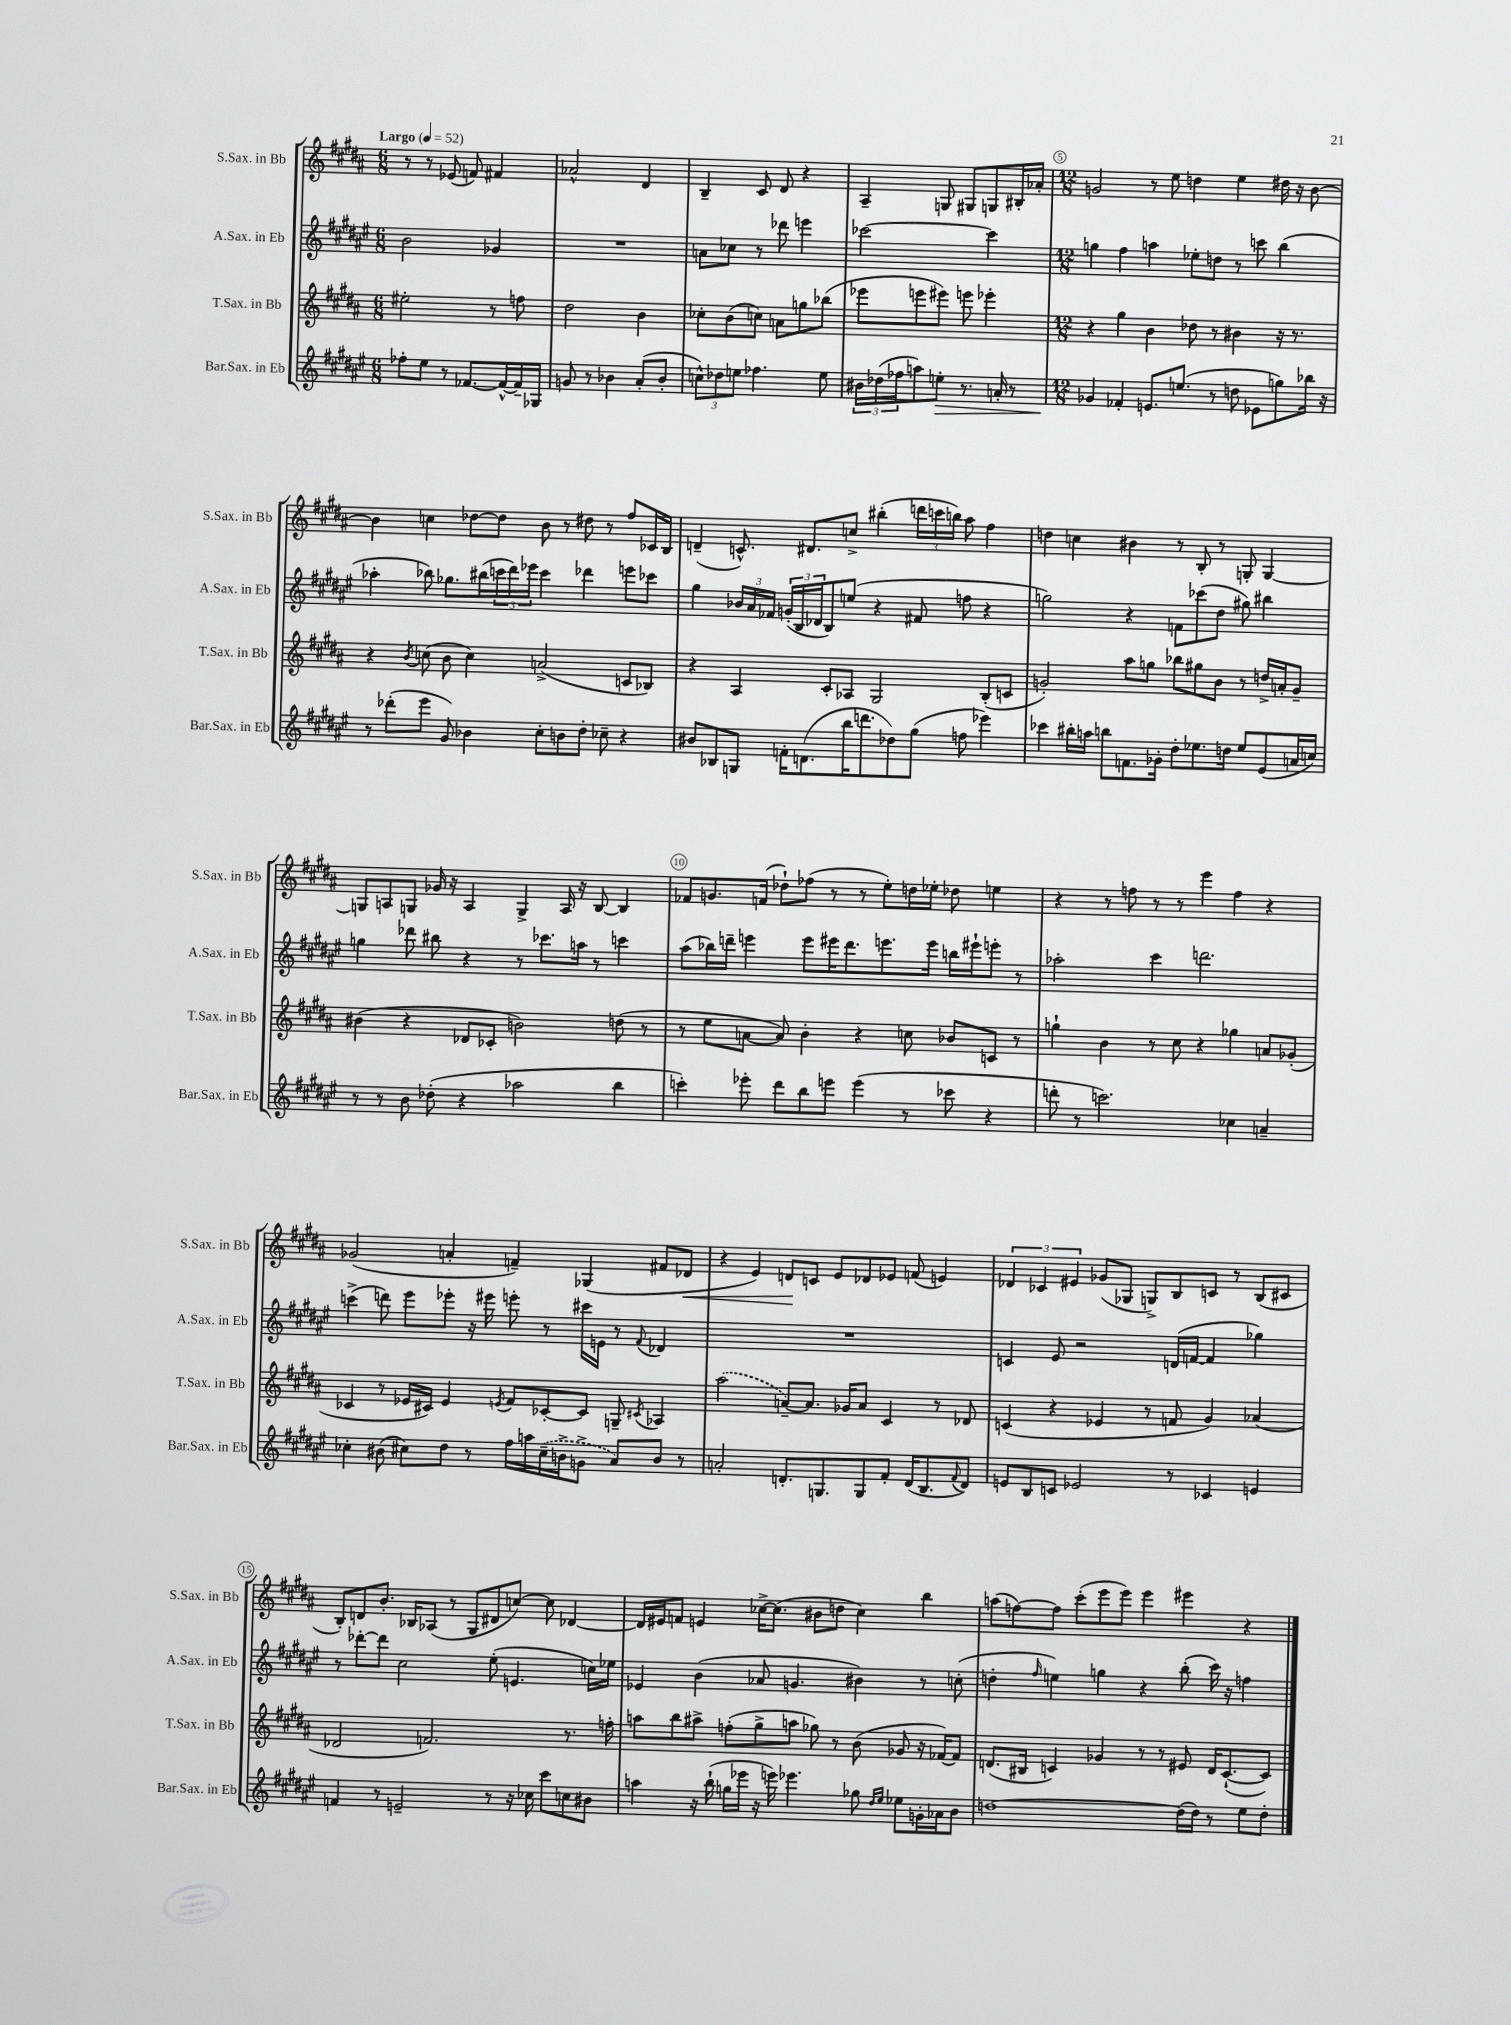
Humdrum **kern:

**kern	**kern	**kern	**kern
*staff4	*staff3	*staff2	*staff1
*clefG2	*clefG2	*clefG2	*clefG2
*k[f#c#g#d#a#e#]	*k[f#c#g#d#a#]	*k[f#c#g#d#a#e#]	*k[f#c#g#d#a#]
*M6/8	*M6/8	*M6/8	*M6/8
*MM52	*MM52	*MM52	*MM52
8ff-'\L	2ee#'\	2b\	8r
8ee#\J	.	.	8r
8r	.	.	(8e-/
[8.f-/L	.	.	8f/)
.	8r	4g-/	4f#/
16f-^^/_L	.	.	.
16f-~/]	8ff\	.	.
16G-/JJ	.	.	.
=	=	=	=
8g/	2dd#\	2.r	2a-^^/
8r	.	.	.
4b-\	.	.	.
(8a#'/L	4b\	.	4d#/
8b-'/J	.	.	.
=	=	=	=
12cc^^\L)	8cc-'\L	8a\L	4B~/
12dd-\	.	.	.
.	(8b\	8cc-\J	.
12ee\J	.	.	.
4.ff-\	8cc\J)	8r	8c#/
.	8a\L	8ddd-\	8d#/
.	8gg\	4eee\	4r
8ee\	(8bb-\J	.	.
=	=	=	=
24b#\LL	8eee-\L	[2ccc-\	4A#~/
(24dd-\	.	.	.
24ff-\J	.	.	.
8aa\)	8eee\	.	.
8ee'\J	8eee#\J)	.	8G/
8.r	8eee\	.	8G#/L
.	4eee-'\	4ccc-\]	8G/
16a'/	.	.	.
8r	.	.	16B#'/L
.	.	.	16a-'/JJ
=	=	=	=
*M12/8	*M12/8	*M12/8	*M12/8
4g-/	4r	4gg\	2g/
4f-'/	4gg#\	4ff#\	.
8.e/L	4b\	4aa\	8r
.	.	.	8ee\
(8.ee/J	.	.	.
.	8dd-\	8ee-'\L	4dd\
8r	8r	8dd\J	.
8dd\	4b#\	8r	4ee\
8e-\L	.	8ccc\	.
8gg\)	16r	(4bb\	16dd#\
.	8.r	.	16r
16bb-\Jk	.	.	[8b\
16r	.	.	.
=	=	=	=
8r	4r	4aa-'\	4b\]
(8ddd-'\L	.	.	.
.	8qb/	.	.
8eee#\J	(8cc\	8bb-\)	4cc\
8g#/)	8b\	8.gg-\L	.
4b-\	4cc\)	.	[8dd-\L
.	.	(16bb#\L	.
.	.	24ccc\	8dd-\]J
.	.	24ddd#\)	.
.	.	24eee-\JJ	.
8cc#'\L	(2a^/	4ccc\	8b\
8b\	.	.	8r
8dd#'\J	.	4ddd-\	8dd#\
8cc-~\	.	.	8r
4r	8c/L	8eee\L	8ff#/L
.	8B-/J)	8ccc-\J	16c-/L
.	.	.	16B/JJ
=	=	=	=
8b#/L	4r	4gg#\	(4d~/
8B-/	.	.	.
8G/J	4A#/	24b-/LL	8.c^^/)
.	.	24a#/	.
.	.	24f-/JJ	.
16f'\LK	.	(24g'/LL	.
.	.	24B/	.
(8.d\	.	.	8.d#/L
.	.	24d-/J	.
.	8c#'/L	8B/)	.
16bb\K	8A-/J	(8ee/J	8cc^/J
8.ddd\	.	.	.
.	2G#/	4r	(4bb#'\
8dd-\)	.	.	.
(8gg#\J	.	8f#/	24ddd\LL
.	.	.	24ccc\
.	.	.	24bb\JJ)
8ff\	.	8ff\	8aa#\
4eee-\)	(8B'/L	4r	4ff#\
.	8c/J	.	.
=	=	=	=
4ccc-\	2g'/)	2gg\)	4dd\
16bb#'\LL	.	.	4cc\
16aa\JJ	.	.	.
8bb\L	.	.	.
8.f\	8aa#\L	4r	4b#\
.	8gg\J	.	.
16g-'\Jk	.	.	.
8dd#'\L	8bb-\L	8f\L	8r
8.ee-\	8gg#\	(8ccc-\	8B'/
.	8b\J	8dd#\J	8r
16dd\Jk	.	.	.
8ee-/L	8r	8gg#\)	8G'/
(8e#/	16dd^/LL	4bb#\	[4G/
.	16a'/J	.	.
16a/L	8g~/J	.	.
16cc/JJ)	.	.	.
=	=	=	=
8r	(4b#\	4gg\	8G/]L
8r	.	.	8A/
8b\	4r	8ddd-\	8G/J
(8dd-'\	.	8bb#\	16g-/
.	.	.	16r
4r	8d-/L	4r	4A/
.	8c-'/J	.	.
2aa-\	2b\)	8r	4G^/
.	.	8.ccc-\L	.
.	.	.	16A/
.	.	16aa\Jk	16r
.	.	8r	[8B/
4bb\	(8dd\	4ccc\	4B/]
.	8r	.	.
=	=	=	=
4ccc'\)	8r	(8aa#\L	8f-/L
.	8ee\L	16bb-\L)	8.g/
.	.	16ddd~\JJ	.
8eee-'\	[8a\J	4eee\	.
.	.	.	(16f/Jk
8ddd#\L	8a/])	.	8dd-`\L)
8bb\	4b'\	8eee\L	(8ff-\J
8eee\J	.	16eee#\K	8r
.	.	8.ddd\	.
(4eee\	4r	.	8r
.	.	8.eee\	8ee'\L)
8r	8cc\	.	16dd\L
.	.	16eee\Jk	16ee-'\JJ
8ccc-\	8b-/L	16bb\LL	8dd-\
.	.	16eee#`\J	.
4r	8c/J	8eee'\J	4ee\
.	8r	8r	.
=	=	=	=
8ddd'\	4gg`\	2aa-'\	4r
8r	.	.	.
2.ccc\)	4b\	.	8r
.	.	.	8ff\
.	8r	4ccc#\	8r
.	8cc#\	.	8r
.	4r	2.ddd\	4eee\
4cc-\	4gg-\	.	4ff\
4a~/	8a/L	.	4r
.	(8g-'/J	.	.
=	=	=	=
4cc-'\	4c-/	(4ccc^\	(2g-/
(8b#\	8r	8ddd\)	.
8cc#\L)	16e-/LL	8eee#\L	.
.	16c#/JJ)	.	.
8dd#\J	4e-/	8eee-'\J	4a'/
8r	.	16r	.
.	.	16eee#\	.
.	8qe/	.	.
16ff#\LL	8f#/L	8eee'\	4f~/)
16aa\	.	.	.
(16cc#~\	[8c-'/	8r	.
16b^\J	.	.	.
8g^\J	8c-/]J	16ccc#\LL	(4G-/
.	.	16e\JJ	.
8a#/L)	8G~/	8r	.
.	8qc#/	8qqf#/	.
8b/J	4A-/	4d-/	8f#/L
8r	.	.	8d-/J
=	=	=	=
2a'/	(2aa#\	1.r	4r
.	.	.	4e/)
8.d'/L	[8a~/L)	.	8d/L
.	8.a/]J	.	8c/J
8.G/	.	.	.
.	.	.	8e/L
.	16g-/LK	.	.
8G/	8a/J	.	8d-/
8f#'/J	4c#/	.	8e-/J
(16d/LK	.	.	(8f/
8.B/	.	.	.
.	8r	.	4e/)
8qqf#/	.	.	.
8d/J)	8d-/	.	.
=	=	=	=
8e/L	(4c/	4c/	6d-/
8B/	.	.	.
.	.	.	6c-/
8c/J	4r	8e#/	.
.	.	.	6e#/
2e-/	.	2r	.
.	4e-/	.	(8g-/L
.	.	.	8G-/J
.	8r	.	8G^/L)
8r	8f/	(16d/LL	8B/
.	.	[16f/JJ	.
4c-/	4g#/)	4f/]	8c/J
.	.	.	8r
4e/	(4a-/	4gg-\)	(8B/L
.	.	.	8c#/J
=	=	=	=
4f/	2d-/	8r	8B'/L)
.	.	[8ddd-'\L	8d/
8r	.	8ddd-\]J	8.b'/J
2e~/	.	2cc#\	.
.	.	.	16B-/LK
.	2.f/)	.	(8A-/J
.	.	.	8r
.	.	.	8G#/L
8r	.	(8ee#'\	8d#/
16r	.	4.e/	[8cc/J)
16cc-\	.	.	.
8ccc#\L	.	.	8cc\]
8cc\	8.r	.	[4d-/
8b#\J	.	16cc\LL)	.
.	16ff'\	16ee-\JJ	.
=	=	=	=
4aa\	8aa\L	4e-/	16d-/]LL
.	.	.	16e#/J
.	8bb\	.	8f/J
16r	8aa#^\J	(4b\	4e/
(16bb`\	.	.	.
16gg\LL	(8ff'\L	.	.
16eee-\JJ	.	.	.
16r	8gg#^\	8a-/	[16cc-^\LK
16eee\)	.	.	(8.cc-\]J
4.eee-\	8aa\J	4.g/	.
.	8gg-\)	.	8b#\L
.	8r	.	8dd\J
8gg-\	(8b\	4b#\)	4cc-\)
16qqdd#/LL	.	.	.
16qqee#/JJ	.	.	.
8ee-\L	8g-/	.	.
16g'\L	16r	8r	4bb\
16a-\J	[16f-/LK)	.	.
8b\J	8f-/]J	(8cc'\	.
=	=	=	=
[1dd	(8.d/L	4dd'\	(8aa\L
.	.	.	[8ff\)
.	16B#/Jk	.	.
.	.	16qqff#/	.
.	4c/)	4ee\)	8ff\]J
.	.	.	(8ccc#'\L
.	4g-/	4gg\	8eee\
.	.	.	8eee\J)
.	8r	4r	4eee\
.	8r	.	.
(16dd\]LL	8e#/	(8bb'\	4eee#\
16dd\JJ)	.	.	.
8r	16d/LK	16ccc#\)	.
.	([8.c`/	16r	.
8ee#\L	.	4ff\	4r
8dd'\J	8c/]J)	.	.
==	==	==	==
*-	*-	*-	*-
